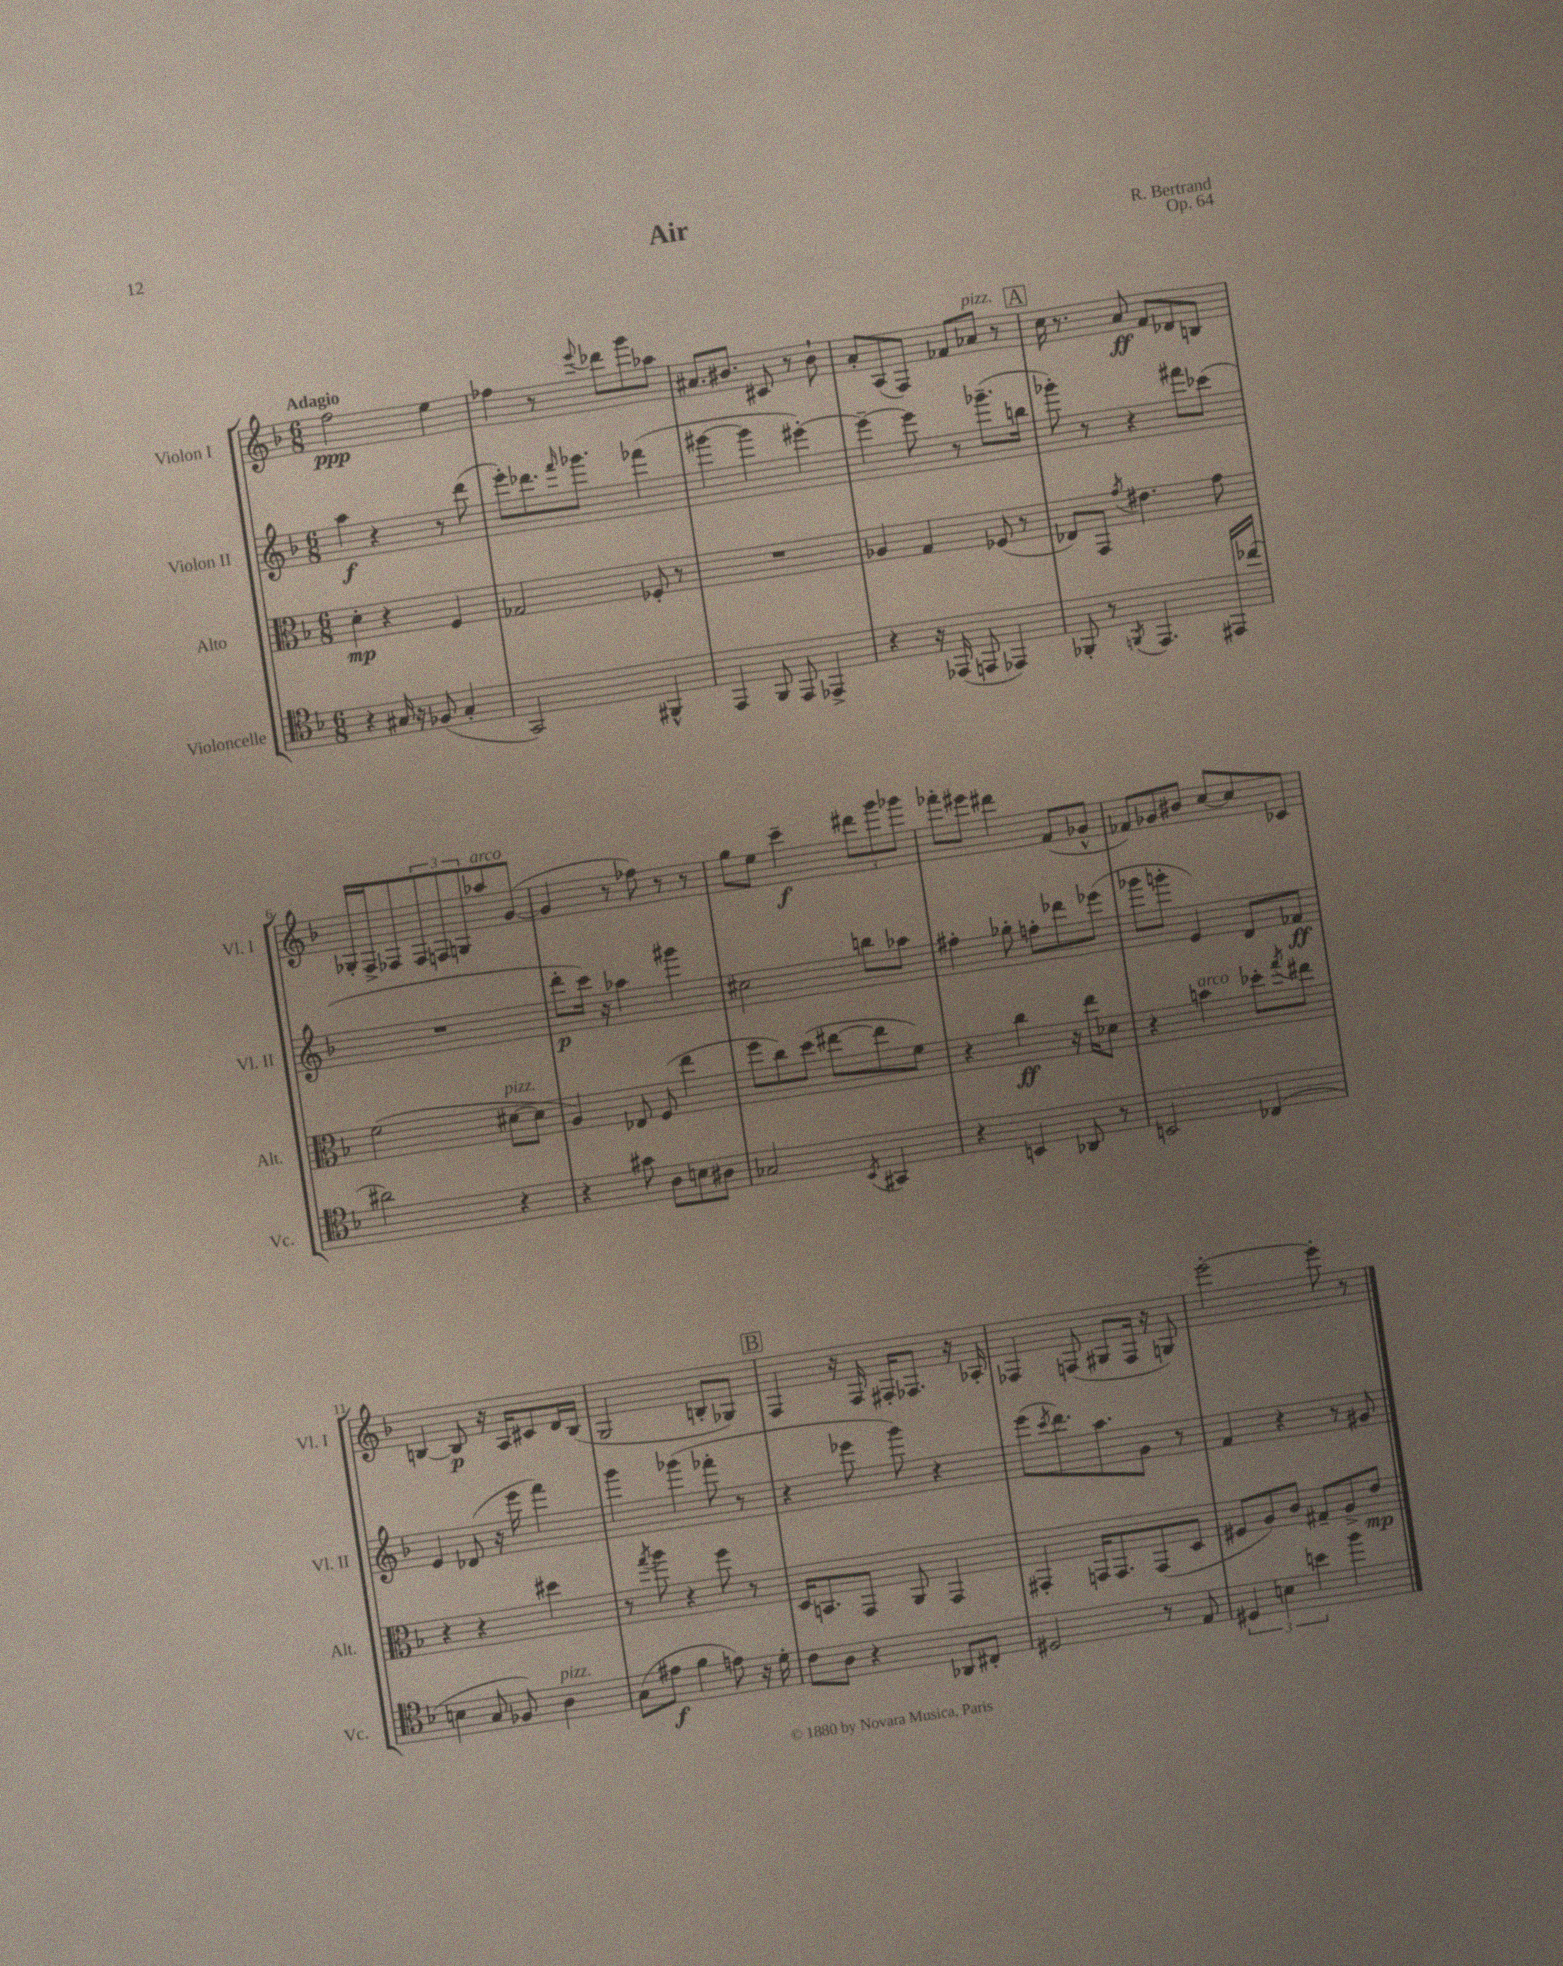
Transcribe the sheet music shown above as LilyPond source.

\header { title = "Air" composer = "R. Bertrand" opus = "Op. 64" }
<<
\new StaffGroup <<
\new Staff = "s0" \with { instrumentName = "Violon I" shortInstrumentName = "Vl. I" } {
    \clef treble \key f \major \numericTimeSignature \time 6/8 \tempo "Adagio"
    f''2\ppp e''4 |
    fes''4 r8 \appoggiatura { e'''8 } des'''8 g'''8 aes''8 |
    ais'8. bis'8. cis'8 r8 bis'8-! |
    a'8-. a8( f8) fes'8 aes'8^\markup { \italic "pizz." } r8 |
    \mark \markup { \box "A" } c''16 r8. a'8\ff f'8 des'8 b8 |
    ges16-. f16-> fes8 \tuplet 3/2 { fes8 f8 g8 } aes''8^\markup { \italic "arco" } g'8~( |
    g'4 r8 fes''8) r8 r8 |
    g''8 e''8 c'''4--\f \tuplet 3/2 { dis'''8 g'''8 ges'''8 } |
    fes'''8-. eis'''8 dis'''4 f'8( ges'8-^ |
    fes'8) ges'8 bis'8 c''8~ c''8 ces'8 |
    b4~ b8\p r16 a16 cis'8 d'16 b16( |
    g2 b8-. ges8) |
    \mark \markup { \box "B" } f4 r16 f16 fis16-. fes8. r16 aes16-. |
    fes4 f8( gis8 f16 r16 g8) |
    e'''2~-. e'''8-. r8 \bar "|." |
}
\new Staff = "s1" \with { instrumentName = "Violon II" shortInstrumentName = "Vl. II" } {
    \clef treble \key f \major \numericTimeSignature \time 6/8
    a''4\f r4 r8 d'''8( |
    e'''8-.) des'''8. \grace { f'''16 } ges'''8. fes'''4( |
    gis'''4~ gis'''4 eis'''4~-.) |
    eis'''4~-- eis'''8 r8 ges'''8.--( b''16 |
    \mark \markup { \box "A" } ges'''8-.) r8 r4 fis'''8 ces'''8( |
    R2. |
    d'''8-.\p c'''16) r16 aes''4 gis'''4 |
    cis''2 b''8 aes''8 |
    fis''4-. ges''8-. f''8-. des'''8 ees'''8( |
    ges'''8 g'''8-. e'4) d'8 fes'8\ff |
    e'4 des'8( r16 e'''16 f'''4) |
    g'''4 ges'''4( fes'''8-. r8 |
    \mark \markup { \box "B" } r4 ees'''8 g'''8) r4 |
    e'''8( \acciaccatura { c'''8 } d'''8.) a''8. g'8 r8 |
    f'4 r4 r8 gis'8 \bar "|." |
}
\new Staff = "s2" \with { instrumentName = "Alto" shortInstrumentName = "Alt." } {
    \clef alto \key f \major \numericTimeSignature \time 6/8
    d'4-.\mp r4 f4 |
    ges2 fes8-. r8 |
    R2. |
    aes4 g4 fes8( r8 |
    \mark \markup { \box "A" } ees8) g,8 \acciaccatura { g'8 } eis'4. g'8 |
    f'2( dis'8~^\markup { \italic "pizz." } dis'8 |
    a4) ees8 f8( e''4 |
    f''8 c''8) d''8( eis''8~ eis''8 f'8) |
    r4 c''4\ff r16 e''16 des'8 |
    r4 b'4^\markup { \italic "arco" } des''8-. \acciaccatura { g''8 } eis''8 |
    r4 r4 dis''4 |
    r8 \acciaccatura { g''8 } a''8 r4 f''8 r8 |
    \mark \markup { \box "B" } d16 b,8. g,8 a,8 g,4 |
    gis,4-. g,16 g,8. g,8( d8 |
    fis8 a8) c'8 gis8-- a8-> e'8\mp \bar "|." |
}
\new Staff = "s3" \with { instrumentName = "Violoncelle" shortInstrumentName = "Vc." } {
    \clef tenor \key f \major \numericTimeSignature \time 6/8
    r4 gis16 r16 fes8( gis4-. |
    g,2) fis,4-^ |
    e,4 f,8 e,8 ees,4-> |
    r4 r16 ees,16( e,8 ees,4) |
    \mark \markup { \box "A" } fes,8-. r8 \acciaccatura { f,8 } e,4. eis,16 ces''16( |
    ais'2) r4 |
    r4 gis'8 a8 b8 ais8 |
    ges2 \acciaccatura { bes,8 } gis,4 |
    r4 b,4 aes,8 r8 |
    b,2 ces4( |
    b4 g8 fes8) a4^\markup { \italic "pizz." } |
    g8( eis'8\f f'4 e'8) r16 d'16-. |
    \mark \markup { \box "B" } c'8 a8 r4 aes,8 cis8-. |
    dis2 r8 e8 |
    \tuplet 3/2 { dis4 b4 b'4 } f''4 \bar "|." |
}
>>
>>
